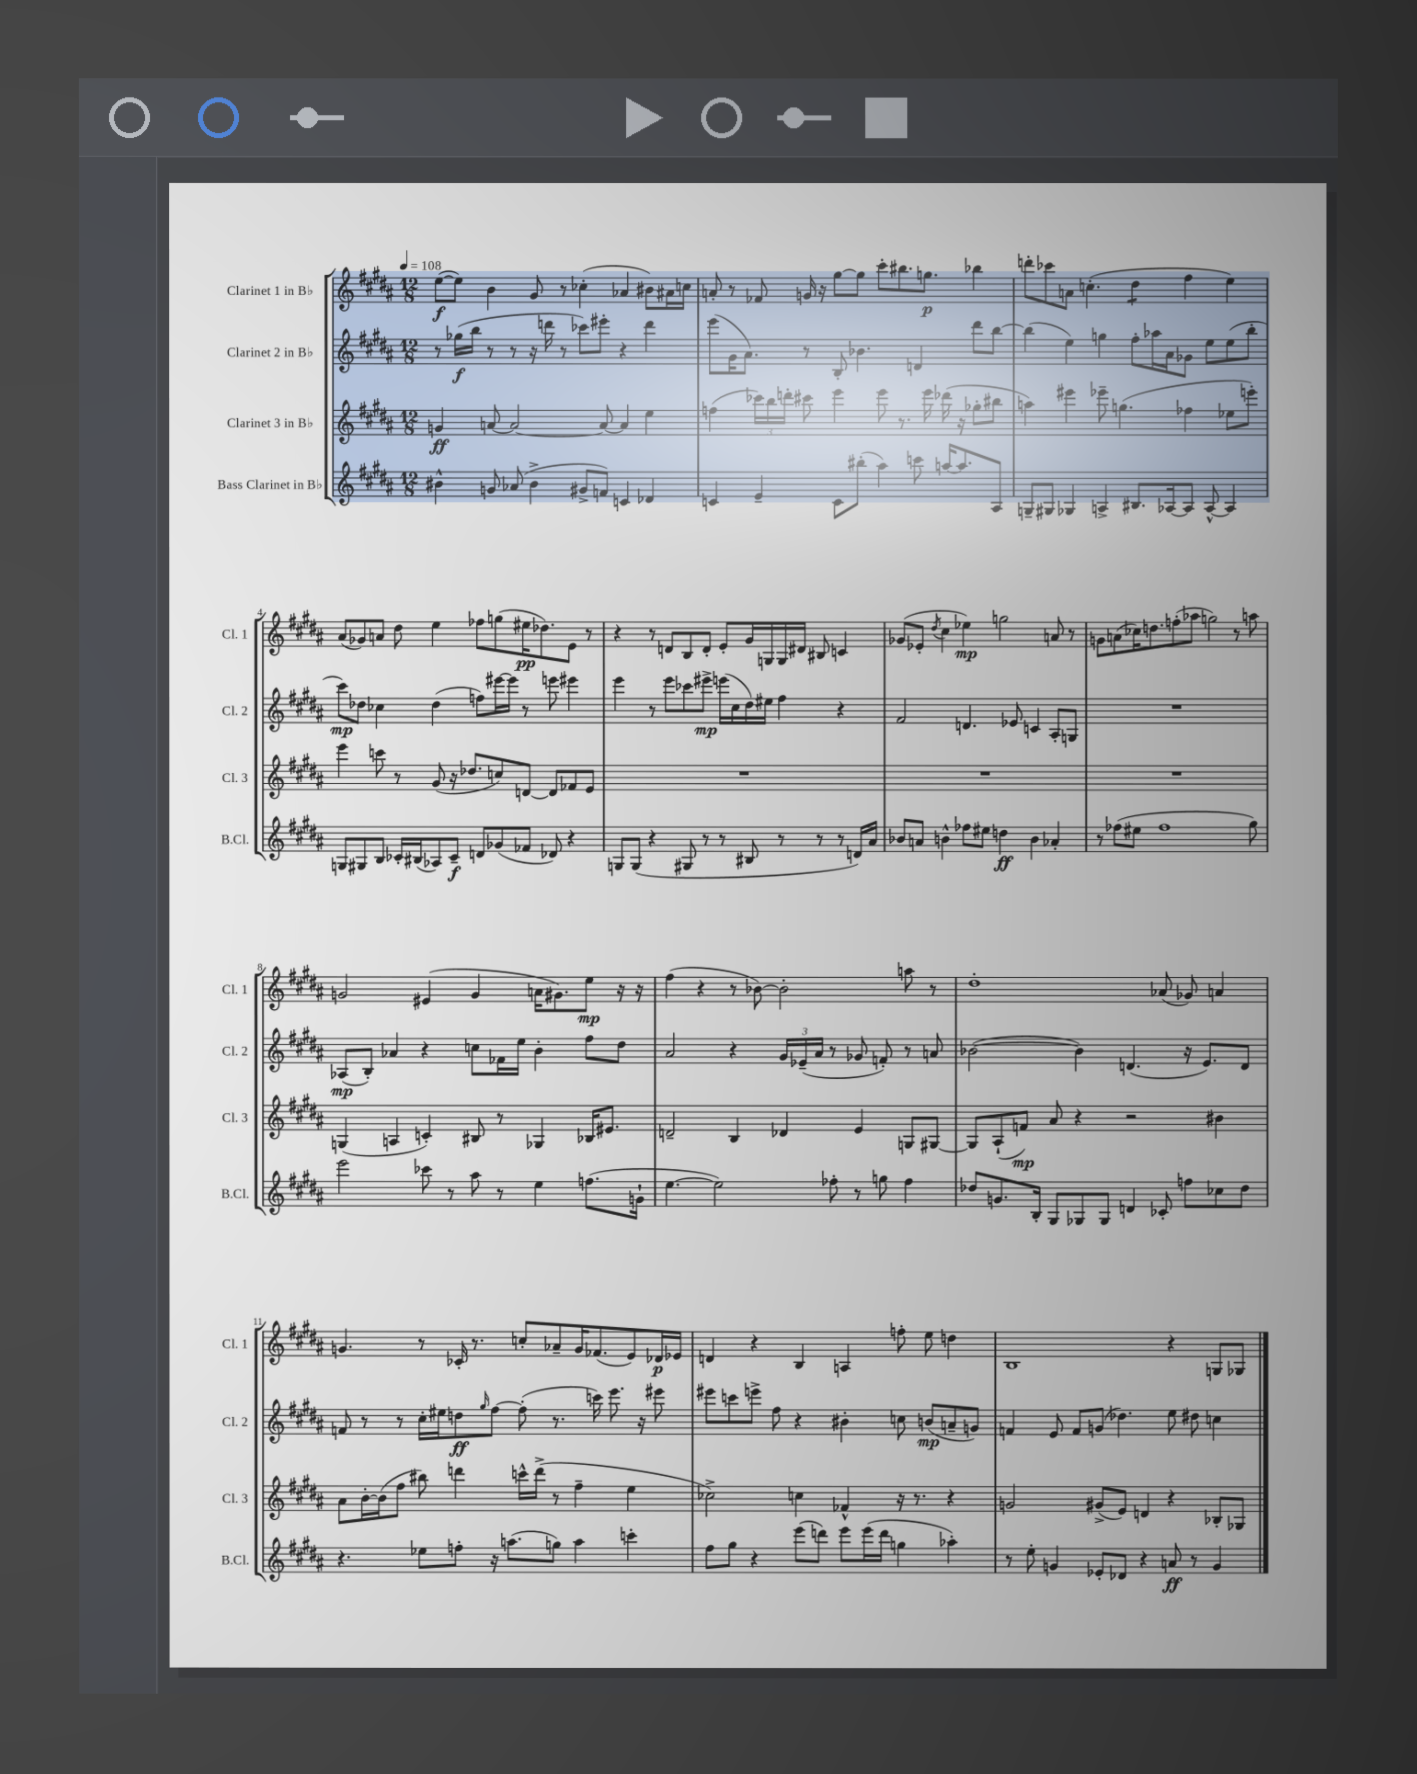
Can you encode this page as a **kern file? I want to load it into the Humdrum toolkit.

**kern	**dynam	**kern	**dynam	**kern	**dynam	**kern	**dynam
*part4	*part4	*part3	*part3	*part2	*part2	*part1	*part1
*staff4	*staff4	*staff3	*staff3	*staff2	*staff2	*staff1	*staff1
*I"Bass Clarinet in B♭	*	*I"Clarinet 3 in B♭	*	*I"Clarinet 2 in B♭	*	*I"Clarinet 1 in B♭	*
*I'B.Cl.	*	*I'Cl. 3	*	*I'Cl. 2	*	*I'Cl. 1	*
*clefG2	*	*clefG2	*	*clefG2	*	*clefG2	*
*k[f#c#g#d#a#]	*	*k[f#c#g#d#a#]	*	*k[f#c#g#d#a#]	*	*k[f#c#g#d#a#]	*
*M12/8	*	*M12/8	*	*M12/8	*	*M12/8	*
*MM108	*	*MM108	*	*MM108	*	*MM108	*
=1	=1	=1	=1	=1	=1	=1	=1
4b#X^^\	.	4gn/	ff	8r	.	([8ee\L	f
.	.	.	.	(16gg-X\LL	f	8ee\J])	.
.	.	.	.	16bb\JJ	.	.	.
8gn/	.	[8an/	.	8r	.	4b\	.
(8a-X/	.	2a/_	.	8r	.	.	.
4b#^\	.	.	.	16r	.	8g#/	.
.	.	.	.	16dddn\	.	.	.
.	.	.	.	8r	.	8r	.
8g#X^/L	.	.	.	8ccc-X\L)	.	(4cc-X'\	.
8fn/J)	.	8a/_	.	8eee#X'\J	.	.	.
4cn/	.	4a/]	.	4r	.	4a-X/	.
4d-X/	.	4ee\	.	4ddd\	.	8b#X\L)	.
.	.	.	.	.	.	16a#X\L	.
.	.	.	.	.	.	16ccn\JJ	.
=2	=2	=2	=2	=2	=2	=2	=2
4cn/	.	(4ffn\	.	(8eee\L	.	8an'/	.
.	.	.	.	16g#\K	.	8r	.
.	.	.	.	8.a#\J)	.	.	.
4e~/	.	24ccc-X\LL)	.	.	.	8f-X/	.
.	.	24bb\	.	.	.	.	.
.	.	24dddn'\JJ	.	.	.	.	.
.	.	8ccc#X\	.	8r	.	16gn/	.
.	.	.	.	.	.	16r	.
8c\L	.	4eee\	.	8B'/	.	[8gg#\L	.
(8bb#X'\J	.	.	.	4.b-X\	.	8gg#\J]	.
4aa#\)	.	8eee\	.	.	.	8ccc#'\L	.
.	.	8.r	.	.	.	8.bb#X\	.
8cccn\	.	.	.	4dn/	.	.	.
.	.	16eee\	.	.	.	8.ggn\J	p
[16aan/KL	.	(16ddd-X\	.	.	.	.	.
8.aa/]	.	16r	.	.	.	.	.
.	.	8gg-X'\L	.	8ddd#\L	.	4bb-X\	.
8A#/J	.	8bb#X\J	.	[8bb\J	.	.	.
=3	=3	=3	=3	=3	=3	=3	=3
8Gn~/L	.	4aan\)	.	(4bb\]	.	8dddn'\L	.
8G#X/J	.	.	.	.	.	8ccc-X\	.
4G-X/	.	4eee#X\	.	4ee\)	.	8an\J	.
.	.	.	.	.	.	(4.ccn'\	.
4An^/	.	8eee-X~\	.	4ggn\	.	.	.
.	.	(4.ggn\	.	.	.	.	.
*	*	*	*	*	*	*tremolo	*
8.B#X/L	.	.	.	8ff#'\L	.	8dd#\L	.
.	.	.	.	16aa-X\L	.	8dd#\J	.
*	*	*	*	*	*	*Xtremolo	*
[16A-X/k	.	.	.	16a#\J	.	.	.
8A-/J]	.	4ff-X\	.	8g-X\J	.	4ff#\	.
[8A-^^/	.	.	.	8ee\L	.	.	.
4A-/]	.	8ee-X\L	.	(8ee\	.	4ee\)	.
.	.	8eeen'\J)	.	8bb'\J	.	.	.
!!LO:LB:g=z
=4	=4	=4	=4	=4	=4	=4	=4
8Gn/L	.	4eee\	.	8ccc#\L)	mp	(8a#/L	.
8G#X/	.	.	.	8dd-X\J	.	8g-X/)	.
8B/J	.	8cccn\	.	4cc-X\	.	8an/J	.
16c-X'/LL	.	8r	.	.	.	8dd#\	.
(16B#X/J	.	.	.	.	.	.	.
8A-X/)	.	(8g#/	.	(4dd-\	.	4ee\	.
8c-~/J	f	16r	.	.	.	.	.
.	.	8.dd-X/L	.	.	.	.	.
8dn/L	.	.	.	8ffn\L)	.	8ff-X\L	.
(8g-X/	.	8ccn/)	.	[16eee#X\L	.	(8ggn\	.
.	.	.	.	16eee#\JJ]	.	.	.
8f-X/J	.	[8dn/J	.	8r	.	16ee#X\K	pp
.	.	.	.	.	.	8.dd-X\)	.
8d-X/)	.	8d/L]	.	8eeen\	.	.	.
4r	.	8f-X/	.	4eee#X\	.	8e\J	.
.	.	8e/J	.	.	.	8r	.
=5	=5	=5	=5	=5	=5	=5	=5
8Gn/L	.	1.r	.	4eee\	.	4r	.
(8G/J	.	.	.	.	.	.	.
4r	.	.	.	8r	.	8r	.
.	.	.	.	8eee\L	.	8dn/L	.
8G#X/	.	.	.	8ccc-X\	.	8B/	.
8r	.	.	.	8eee#X^\J	mp	8d'/J	.
8r	.	.	.	(16eeen\LL	.	8e'/L	.
.	.	.	.	16cc#\	.	.	.
8B#X/	.	.	.	16dd#\)	.	16g#/L	.
.	.	.	.	16ee#X\JJ	.	16Gn/	.
8r	.	.	.	4ff#\	.	16G/	.
.	.	.	.	.	.	16d#X/JJ	.
8r	.	.	.	.	.	8B#X/	.
8r	.	.	.	4r	.	4cn/	.
16dn/LL)	.	.	.	.	.	.	.
16a#/JJ	.	.	.	.	.	.	.
=6	=6	=6	=6	=6	=6	=6	=6
8b-X/L	.	1.r	.	2f#/	.	(8g-X/L	.
8an/J	.	.	.	.	.	8e-X'/J	.
.	.	.	.	.	.	8qdd#/	.
4bn^^\	.	.	.	.	.	4cc#\	.
8ff-X\L	.	.	.	4.dn/	.	4ee-X\)	mp
8ee#X\J	.	.	.	.	.	.	.
4ddn\	ff	.	.	.	.	2ggn\	.
.	.	.	.	8e-X/	.	.	.
4b\	.	.	.	4cn/	.	.	.
4a-X'/	.	.	.	8A#'/L	.	8an/	.
.	.	.	.	8Gn/J	.	8r	.
=7	=7	=7	=7	=7	=7	=7	=7
8r	.	1.r	.	1.r	.	8gn\L	.
(8ff-X\L	.	.	.	.	.	(8an\	.
8ee#X\J	.	.	.	.	.	16cc-X\K)	.
.	.	.	.	.	.	8.ddn\	.
1ff-	.	.	.	.	.	.	.
.	.	.	.	.	.	(8ffn'\	.
.	.	.	.	.	.	8aa-X\J	.
.	.	.	.	.	.	2ggn\)	.
.	.	.	.	.	.	8r	.
8gg#\)	.	.	.	.	.	8aan\	.
!!LO:LB:g=z
=8	=8	=8	=8	=8	=8	=8	=8
2eee\	.	(4Gn/	.	(8A-X/L	mp	2gn/	.
.	.	.	.	8B'/J)	.	.	.
.	.	4An/	.	4a-X/	.	.	.
8ccc-X\	.	4cn'/)	.	4r	.	(4e#X/	.
8r	.	.	.	.	.	.	.
8aa#\	.	8B#X/	.	8ccn\L	.	4g/	.
8r	.	8r	.	16f-X\L	.	.	.
.	.	.	.	16ee\JJ	.	.	.
4ee\	.	4G-X/	.	4b'\	.	16an\KL	.
.	.	.	.	.	.	8.g#X\)	.
(8.ffn\L	.	16B-X/KL	.	8ff#\L	.	8ee\J	mp
.	.	8.e#X/J	.	.	.	.	.
.	.	.	.	8dd#\J	.	16r	.
16gn`\Jk	.	.	.	.	.	16r	.
=9	=9	=9	=9	=9	=9	=9	=9
[4.ee\	.	2dn~/	.	2a#/	.	(4ff#\	.
.	.	.	.	.	.	4r	.
2ee\])	.	.	.	.	.	.	.
.	.	4B/	.	4r	.	8r	.
.	.	.	.	.	.	[8b-X\)	.
.	.	4d-X/	.	24g#/LL	.	2b-'\]	.
.	.	.	.	(24e-X~/	.	.	.
.	.	.	.	24a#/JJ	.	.	.
8ff-X'\	.	.	.	8r	.	.	.
8r	.	4e/	.	8g-X/	.	.	.
8ggn\	.	.	.	8fn'/)	.	.	.
4ff-\	.	8Gn/L	.	8r	.	8aan\	.
.	.	[8G#X/J	.	8an/	.	8r	.
=10	=10	=10	=10	=10	=10	=10	=10
8dd-X/L	.	8G#/L]	.	([2b-X\	.	1dd#'	.
8.gn/	.	(8A#`/	.	.	.	.	.
.	.	8fn/J)	mp	.	.	.	.
16B'/Jk	.	.	.	.	.	.	.
8G#/L	.	8a#/	.	.	.	.	.
8G-X/	.	4r	.	4b-\])	.	.	.
8G-/J	.	.	.	.	.	.	.
4dn/	.	2r	.	(4.dn/	.	.	.
8c-X'/	.	.	.	.	.	(8a-X/	.
8ffn\L	.	.	.	16r	.	8g-X/)	.
.	.	.	.	8.e/L)	.	.	.
8cc-X\	.	4b#X\	.	.	.	4an/	.
8dd-\J	.	.	.	8d/J	.	.	.
!!LO:LB:g=z
=11	=11	=11	=11	=11	=11	=11	=11
4.r	.	8a#\L	.	8fn/	.	4.gn/	.
.	.	[16b'\L	.	8r	.	.	.
.	.	(16b\J]	.	.	.	.	.
.	.	8ff#\J	.	8r	.	.	.
8ee-X\L	.	8bb#X\)	.	16cc#'\LL	.	8r	.
.	.	.	.	16ee#X\J	.	.	.
8ffn'\J	.	4dddn\	.	8ddn\	ff	16c-X'/	.
.	.	.	.	.	.	8.r	.
.	.	.	.	16qqgg#/	.	.	.
16r	.	.	.	[8ff#\J	.	.	.
(8.aan\L	.	.	.	.	.	.	.
.	.	16cccn^^\LL	.	(8ff#'\]	.	8ccn'/L	.
.	.	(16ddd^\JJ	.	.	.	.	.
8ggn\J)	.	8r	.	8.r	.	8a-X~/	.
4aa\	.	4ff#~\	.	.	.	16g/K	.
.	.	.	.	16cccn\)	.	(8.f-X/	.
.	.	.	.	8.eee\	.	.	.
4cccn'\	.	4ee\	.	.	.	8e/)	.
.	.	.	.	16r	.	.	.
.	.	.	.	8eee#X\	.	16d-X/L	p
.	.	.	.	.	.	16e-X/JJ	.
=12	=12	=12	=12	=12	=12	=12	=12
8ff#\L	.	2cc-X^\)	.	8eee#X\L	.	4dn/	.
8gg#\J	.	.	.	8cccn\	.	.	.
4r	.	.	.	8eeen^\J	.	4r	.
.	.	.	.	8ff#\	.	.	.
(8eee\L	.	4ccn\	.	4r	.	4B/	.
8dddn\J)	.	.	.	.	.	.	.
8eee\L	.	4f-X^^/	.	4b#X'\	.	4An/	.
(16eee\L	.	.	.	.	.	.	.
16ddd\JJ	.	.	.	.	.	.	.
4ggn\	.	16r	.	8ccn\	.	8ffn'\	.
.	.	8.r	.	.	.	.	.
.	.	.	.	(8bn/L	mp	8ee\	.
4aa-X'\)	.	4r	.	8an~/	.	4ddn\	.
.	.	.	.	8gn/J)	.	.	.
=13	=13	=13	=13	=13	=13	=13	=13
8r	.	2gn/	.	4fn/	.	1B	.
8ee'\	.	.	.	.	.	.	.
4gn/	.	.	.	8e/	.	.	.
.	.	.	.	8f/L	.	.	.
8e-X'/L	.	(8g#X^/L	.	(8gn/J	.	.	.
8d-X/J	.	8e/J)	.	4.dd-X\)	.	.	.
4r	.	4dn/	.	.	.	.	.
8an/	ff	4r	.	8ee\	.	4r	.
8r	.	.	.	8dd#X\	.	.	.
4g/	.	8B-X'/L	.	4ccn\	.	8Gn/L	.
.	.	8G-X/J	.	.	.	8G-X/J	.
==	==	==	==	==	==	==	==
*-	*-	*-	*-	*-	*-	*-	*-
